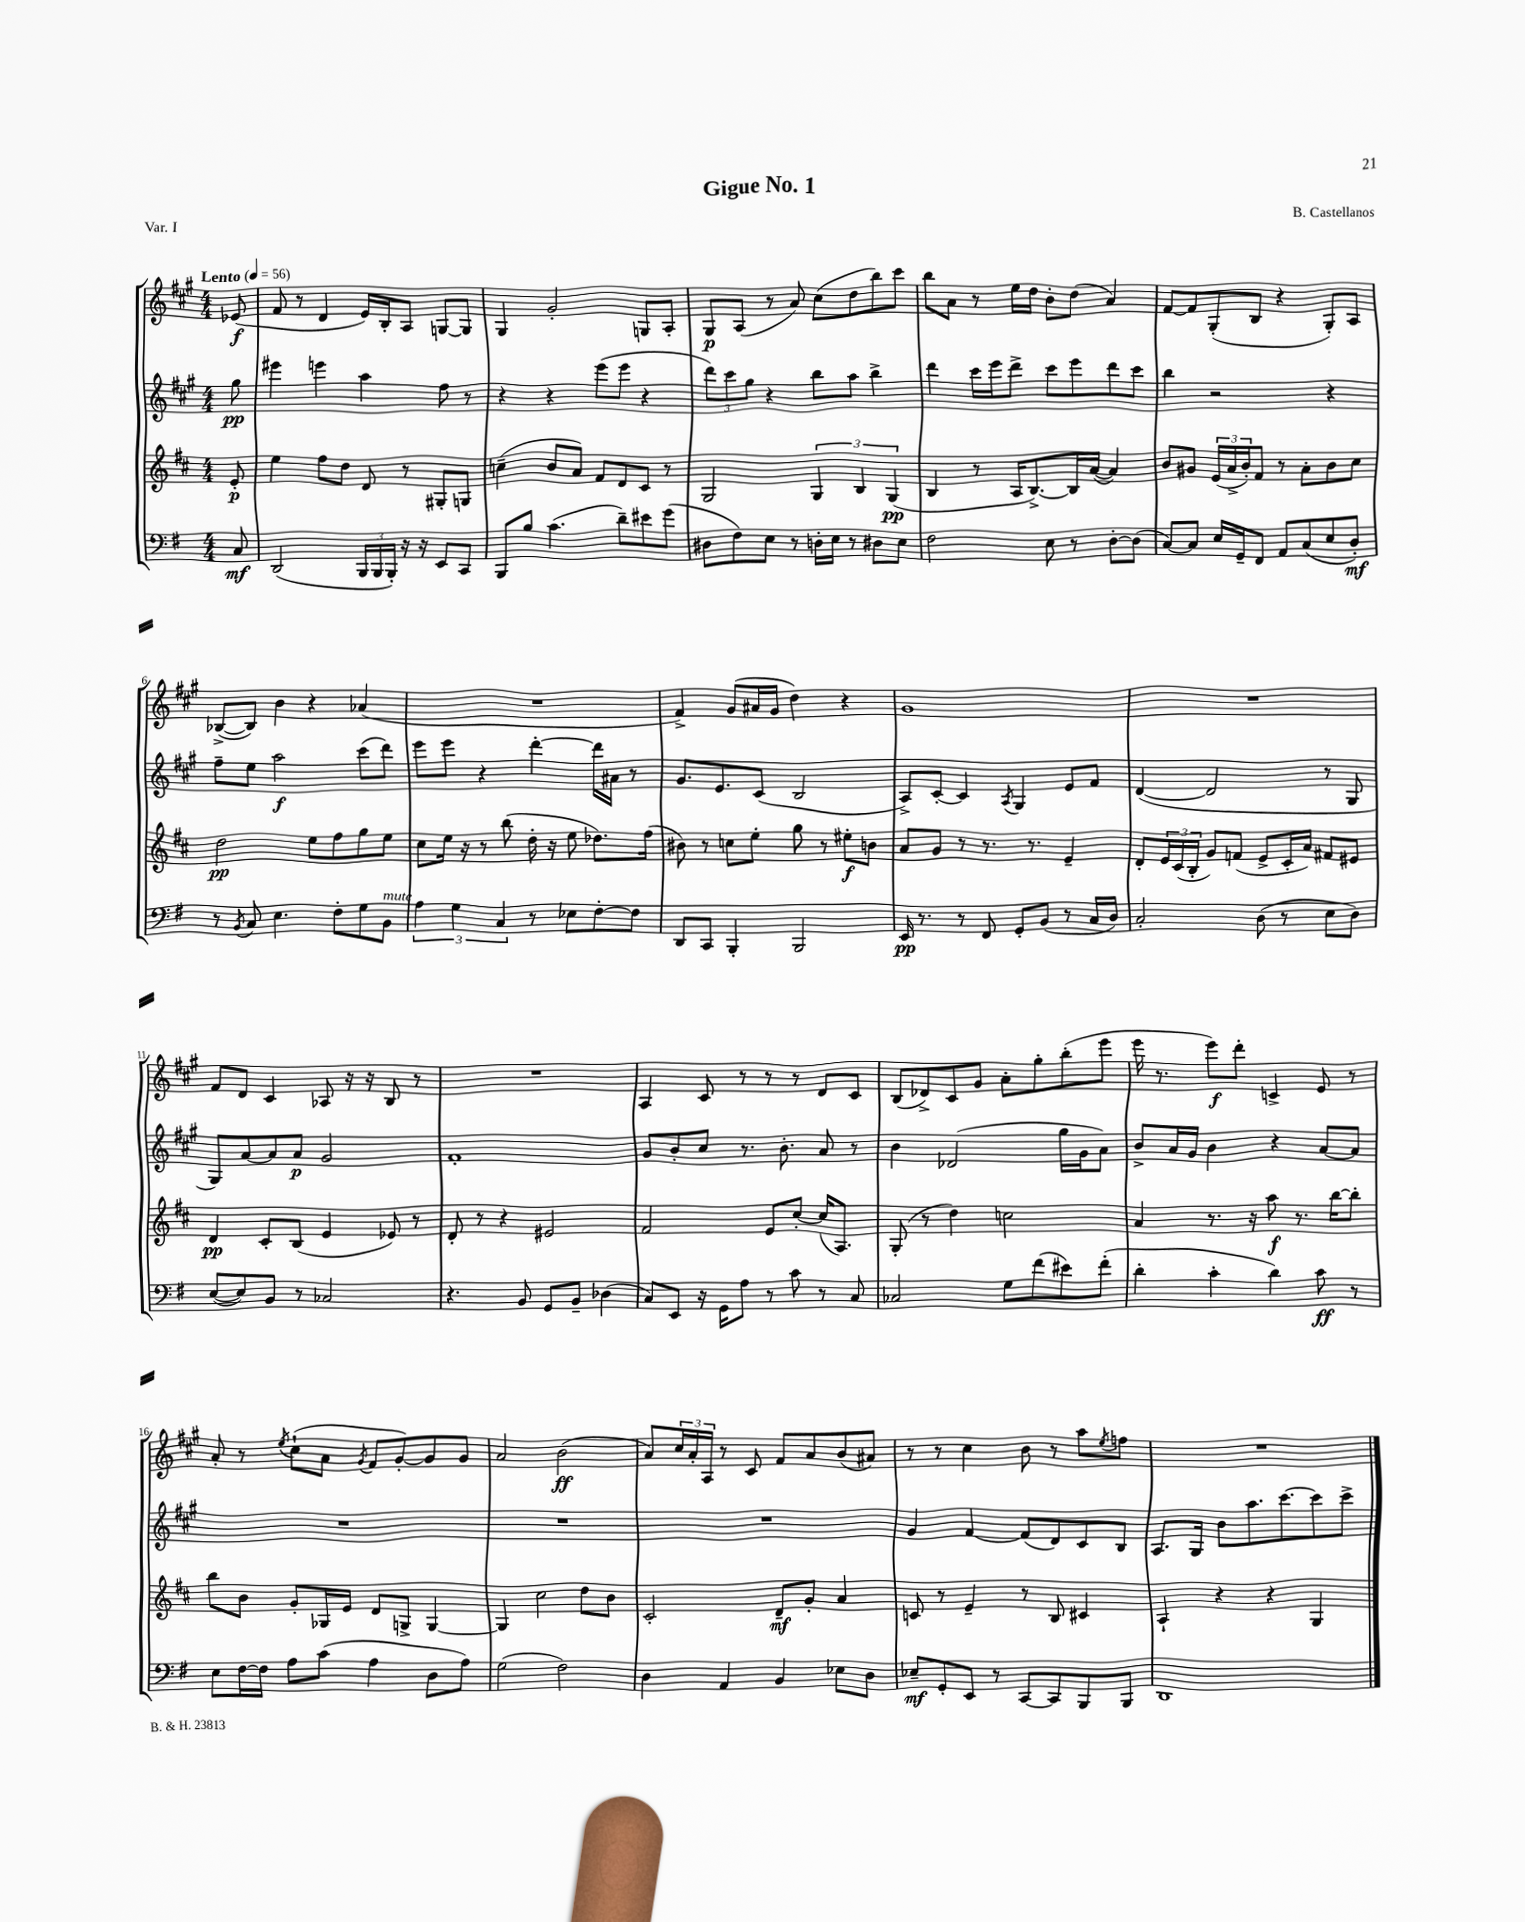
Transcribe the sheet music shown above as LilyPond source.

\header { title = "Gigue No. 1" composer = "B. Castellanos" piece = "Var. I" }
<<
\new StaffGroup <<
\new Staff = "s0" {
    \clef treble \key a \major \numericTimeSignature \time 4/4 \partial 8 \tempo "Lento" 4 = 56
    ees'8\f( |
    fis'8 r8 d'4 e'16) b16-. a8 g8~ g8 |
    gis4 gis'2-. g8 a8-. |
    gis8\p a8( r8 a'8) cis''8( d''8 b''8) cis'''8 |
    b''8 a'8 r8 e''16 d''16 b'8-. d''8( a'4) |
    fis'8~ fis'8 gis8-.( b8 r4 gis8-.) a8 |
    bes8~->( bes8) b'4 r4 aes'4( |
    R1 |
    fis'4->) gis'8( ais'16 gis'16 d''4) r4 |
    gis'1 |
    R1 |
    fis'8 d'8 cis'4 aes8 r16 r16 b8 r8 |
    R1 |
    a4 cis'8 r8 r8 r8 d'8 cis'8 |
    b8( des'8->) cis'8 gis'8 a'8-. gis''8-. b''8-.( e'''8 |
    e'''16 r8. e'''8\f) d'''8-. c'4-> e'8 r8 |
    a'8-. r8 \acciaccatura { e''8 } cis''8-!( a'8 \acciaccatura { gis'8 } fis'8 gis'8~-.) gis'8 gis'8 |
    a'2 b'2\ff( |
    a'8) \tuplet 3/2 { cis''16 a'16-. a16 } r8 cis'8 fis'8 a'8 b'8( ais'8) |
    r8 r8 cis''4 b'8 r8 a''8 \acciaccatura { e''8 } f''8 |
    R1 \bar "|." |
}
\new Staff = "s1" {
    \clef treble \key a \major \numericTimeSignature \time 4/4 \partial 8
    gis''8\pp |
    eis'''4 e'''4 a''4 fis''8 r8 |
    r4 r4 e'''8( e'''8 r4 |
    \tuplet 3/2 { d'''8) cis'''8 gis''8 } r4 b''8 a''8 b''4-> |
    d'''4 cis'''16 e'''16 d'''8-> cis'''8 e'''8 d'''8 cis'''8 |
    b''4 r2 r4 |
    fis''8-- e''8 a''2\f cis'''8( d'''8) |
    e'''8 e'''8 r4 d'''4~-. d'''16 ais'16 r8 |
    gis'8. e'8. cis'8( b2 |
    a8->) cis'8~-. cis'4 \acciaccatura { a8 } gis4 e'8 fis'8 |
    d'4~( d'2 r8 gis8 |
    gis8) a'8~ a'8 a'8\p gis'2 |
    fis'1-. |
    gis'8 b'8-. cis''8 r8. b'8.-. a'8 r8 |
    b'4 des'2( gis''16 gis'16 a'8) |
    b'8-> a'16 gis'16 b'4 r4 a'8~ a'8 |
    R1 |
    R1 |
    R1 |
    gis'4 fis'4~ fis'8( d'8) cis'8 b8 |
    a8. gis16 b'8 a''8. cis'''8.~ cis'''8 cis'''8-> \bar "|." |
}
\new Staff = "s2" {
    \clef treble \key d \major \numericTimeSignature \time 4/4 \partial 8
    e'8-.\p |
    e''4 fis''8 d''8 d'8 r8 gis8-. g8 |
    c''4--( b'8 a'8) fis'8 d'8 cis'8 r8 |
    g2 \tuplet 3/2 { g4 b4 g4\pp( } |
    b4 r8 a16 b8.~->) b16 a'16~( a'4) |
    b'8 gis'8 \tuplet 3/2 { e'16( a'16-> b'16-.) } fis'8 r8 a'8-. b'8 cis''8 |
    d''2\pp e''8 fis''8 g''8 e''8 |
    cis''8 e''16 r16 r8 b''8( d''16-. r16 e''8 des''8.) fis''16( |
    bis'8) r8 c''8 e''8-. g''8 r8 eis''8-.\f b'8 |
    a'8 g'8 r8 r8. r8. e'4-- |
    d'8-. \tuplet 3/2 { e'16 cis'16( b16-. } g'8) f'8( e'8-> cis'16-. a'16) fis'8 eis'8 |
    d'4\pp cis'8-. b8( e'4 ees'8) r8 |
    d'8-. r8 r4 eis'2 |
    fis'2 e'8 cis''8~-. cis''16( a8.) |
    g8-.( r8 d''4) c''2 |
    a'4 r8. r16 a''8\f r8. b''16~ b''8-. |
    b''8 b'8 g'8-. ges16 e'16 d'8 g8-> g4~ |
    g4 cis''2 d''8 b'8 |
    cis'2-. d'8--\mf g'8-. a'4 |
    c'8 r8 e'4-- r8 b8 cis'4 |
    a4-! r4 r4 g4 \bar "|." |
}
\new Staff = "s3" {
    \clef bass \key g \major \numericTimeSignature \time 4/4 \partial 8
    c8\mf |
    d,2( \tuplet 3/2 { b,,16 b,,16 b,,16-.) } r16 r16 e,8 c,8 |
    b,,8 b8 c'4.( d'8--) eis'8 g'8( |
    dis8 fis8) e8 r8 d16-. e16 r8 dis8 e8 |
    fis2 e8 r8 d8~-. d8( |
    c8~) c8 e16 g,16-- fis,8 a,8 c8( e8 d8-.\mf) |
    r8 \acciaccatura { b,8 } c8 e4. fis8-. g8 b,8^\markup { \italic "mute" } |
    \tuplet 3/2 { a4 g4 c4 } r8 ees8 fis8~-. fis8 |
    d,8 c,8 b,,4-. b,,2 |
    e,16\pp r8. r8 fis,8 g,8-. b,8( r8 c16 d16) |
    c2-. d8( r8 e8 d8) |
    e8~( e8) b,8 r8 ces2 |
    r4. b,8 g,8 b,8-- des4( |
    c8) e,8 r16 g,16 a8 r8 c'8 r8 c8 |
    ces2 g8 fis'8( eis'8) fis'8-.( |
    d'4-. c'4-. d'4) c'8\ff r8 |
    e8 fis16~ fis16 a8 c'8( a4 d8 a8) |
    g2( fis2) |
    d4 a,4 b,4 ees8 d8 |
    ees8--\mf g,8-. e,8 r8 c,8~ c,8 b,,8 b,,8 |
    d,1 \bar "|." |
}
>>
>>
